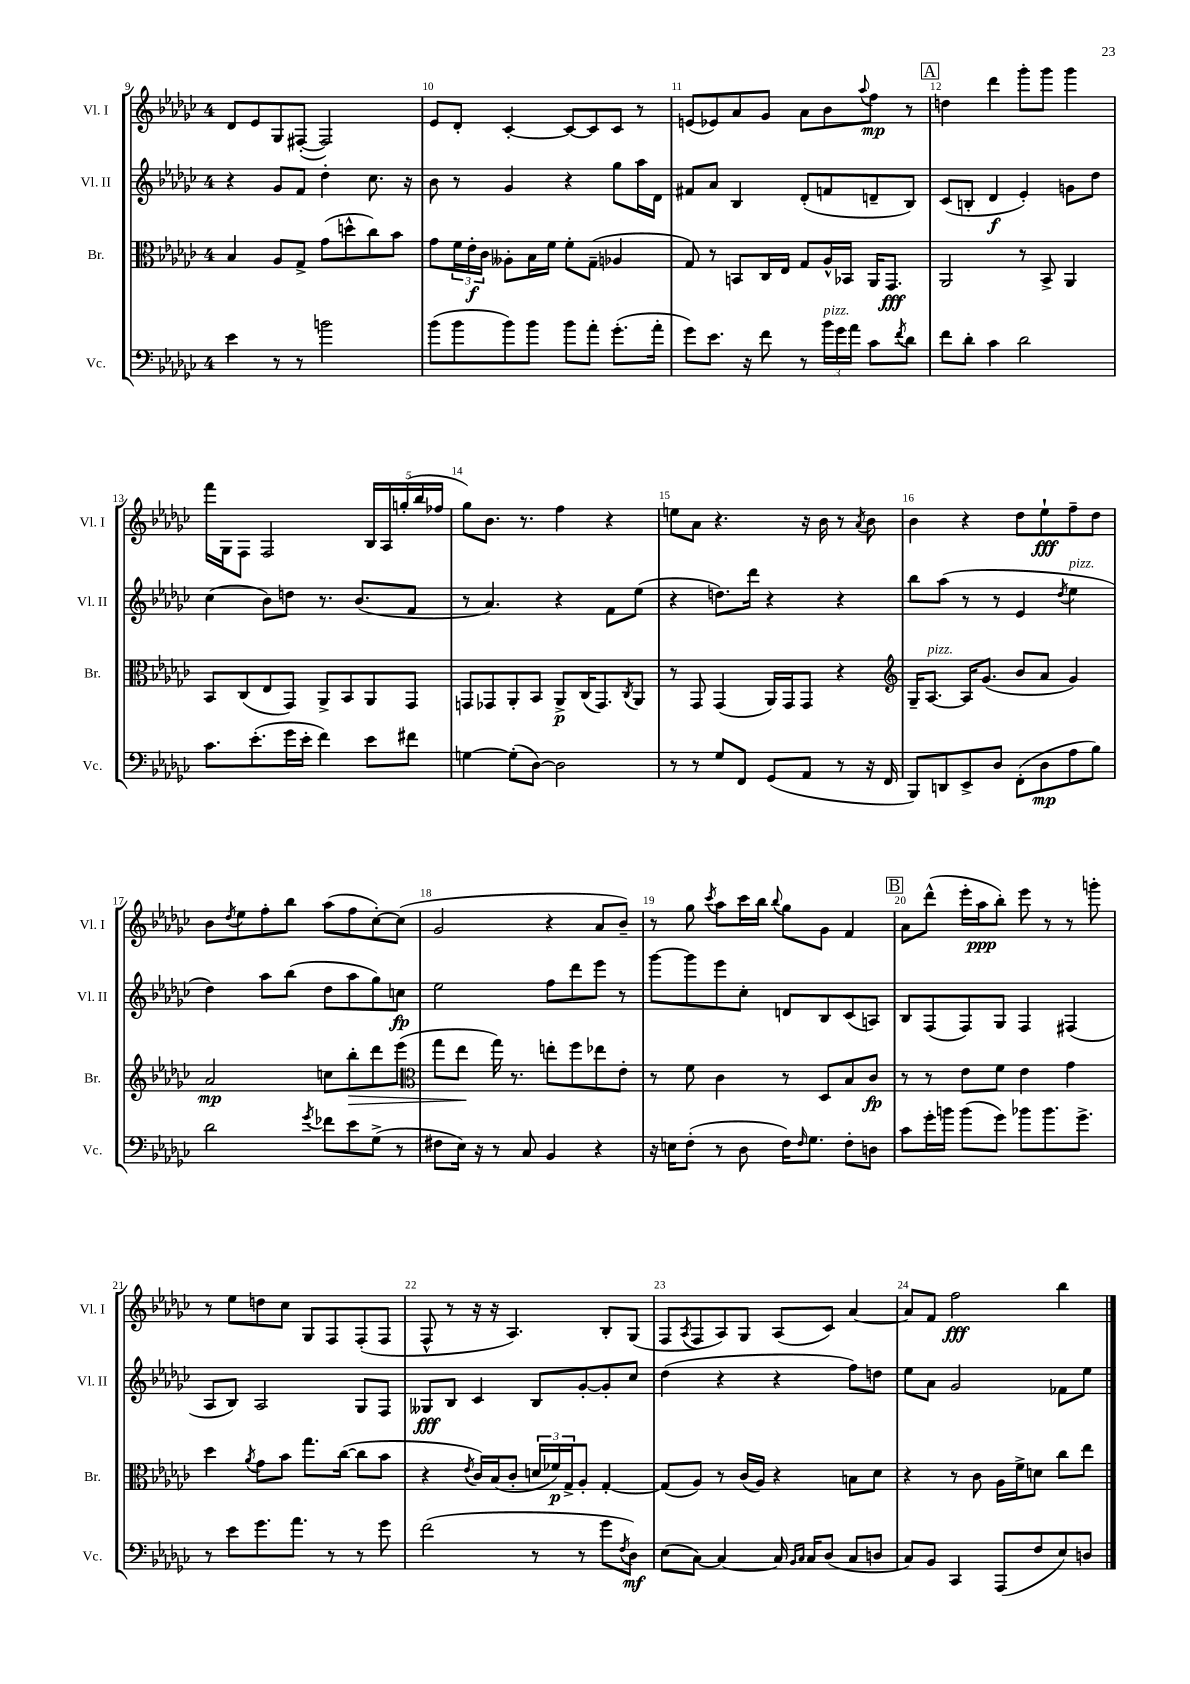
<<
\new StaffGroup <<
\new Staff = "s0" \with { instrumentName = "Vl. I" shortInstrumentName = "Vl. I" } {
    \clef treble \key ges \major \once \override Staff.TimeSignature.style = #'single-digit \time 4/4
    des'8 ees'8 ges8 fis8~-.( fis2) |
    ees'8 des'8-. ces'4~-. ces'8~ ces'8 ces'8 r8 |
    e'8( ees'8) aes'8 ges'8 aes'8 bes'8 \appoggiatura { aes''8 } f''8\mp r8 |
    \mark \markup { \box "A" } d''4 des'''4 ges'''8-. ges'''8 ges'''4 |
    f'''16 ges16 f8 f2 \tuplet 5/4 { bes16 aes16 g''16-.( bes''16 fes''16 } |
    ges''8) bes'8. r8. f''4 r4 |
    e''8 aes'8 r4. r16 bes'16 r8 \acciaccatura { aes'8 } bes'8 |
    bes'4 r4 des''8 ees''8-!\fff f''8-- des''8 |
    bes'8 \acciaccatura { des''8 } ees''8 f''8-. bes''8 aes''8( f''8 ces''8~-.) ces''8( |
    ges'2 r4 aes'8 bes'8--) |
    r8 ges''8 \acciaccatura { ces'''8 } aes''8 ces'''16 bes''16 \appoggiatura { bes''8 } ges''8 ges'8 f'4 |
    \mark \markup { \box "B" } aes'8 des'''8-^( ees'''16-. aes''16\ppp bes''8-.) ees'''8 r8 r8 g'''8-. |
    r8 ees''8 d''8 ces''8 ges8 f8 f8-.( f8 |
    f8-^ r8 r16 r16 aes4.) bes8-. ges8( |
    f8 \acciaccatura { aes8 } f8 aes8) ges8 aes8( ces'8) aes'4~ |
    aes'8 f'8 f''2\fff bes''4 \bar "|." |
}
\new Staff = "s1" \with { instrumentName = "Vl. II" shortInstrumentName = "Vl. II" } {
    \clef treble \key ges \major \once \override Staff.TimeSignature.style = #'single-digit \time 4/4
    r4 ges'8 f'8 des''4-. ces''8. r16 |
    bes'8 r8 ges'4 r4 ges''8 aes''16 des'16 |
    fis'8 aes'8 bes4 des'8-.( f'8 d'8-- bes8) |
    \mark \markup { \box "A" } ces'8( b8-. des'4\f ees'4-.) g'8 des''8 |
    ces''4( bes'8) d''8 r8. bes'8.( f'8 |
    r8 aes'4.) r4 f'8 ees''8( |
    r4 d''8.) des'''16 r4 r4 |
    bes''8 aes''8( r8 r8 ees'4 \acciaccatura { des''8 } ees''4^\markup { \italic "pizz." } |
    des''4) aes''8 bes''8( des''8 aes''8 ges''8) c''8\fp |
    ees''2 f''8 des'''8 ees'''8 r8 |
    ges'''8~ ges'''8 ees'''8 ces''8-. d'8 bes8 ces'8( a8) |
    \mark \markup { \box "B" } bes8 f8( f8) ges8 f4 fis4( |
    aes8 bes8) aes2 ges8 f8 |
    geses8\fff bes8 ces'4 bes8 ges'8~-. ges'8-. ces''8 |
    des''4( r4 r4 f''8) d''8 |
    ees''8 aes'8 ges'2 fes'8 ees''8 \bar "|." |
}
\new Staff = "s2" \with { instrumentName = "Br." shortInstrumentName = "Br." } {
    \clef alto \key ges \major \once \override Staff.TimeSignature.style = #'single-digit \time 4/4
    bes4 aes8 ges8-> ges'8( d''8-^ ces''8) bes'8 |
    ges'8 \tuplet 3/2 { f'16 ees'16-.\f ces'16 } aeses8-. bes16 f'16 f'8-. ges8--( aes4 |
    ges8) r8 b,8 ces16 ees16 ges8 aes16-^ bes,16 aes,16 ges,8.\fff |
    \mark \markup { \box "A" } aes,2 r8 bes,8-> aes,4 |
    bes,8 ces8( ees8 ges,8) aes,8-> bes,8 aes,8 ges,8 |
    g,8 ges,8 aes,8-. bes,8 aes,8->\p ces16( ges,8.) \acciaccatura { ces8 } aes,8 |
    r8 ges,8 ges,4( aes,16) ges,16 ges,8 r4 |
    \clef treble ges16-- aes8.~^\markup { \italic "pizz." } aes16 ges'8.( bes'8 aes'8 ges'4) |
    aes'2\mp c''8 bes''8-.\> des'''8 ees'''8( |
    \clef alto ges''8 ees''8\! ges''16) r8. e''8-. f''8 ees''8 ees'8-. |
    r8 f'8 ces'4 r8 des8 bes8 ces'8\fp |
    \mark \markup { \box "B" } r8 r8 ees'8 f'8 ees'4 ges'4 |
    des''4 \acciaccatura { aes'8 } ges'8 bes'8 ges''8. ces''16~( ces''8 bes'8 |
    r4 \acciaccatura { ees'8 } ces'16) bes16( ces'8-. \tuplet 3/2 { d'16 fes'16\p) ges16-> } aes8-. ges4~-. |
    ges8( aes8) r8 ces'16( aes16) r4 b8 des'8 |
    r4 r8 ces'8 aes16 f'16-> d'8 ces''8 ees''8 \bar "|." |
}
\new Staff = "s3" \with { instrumentName = "Vc." shortInstrumentName = "Vc." } {
    \clef bass \key ges \major \once \override Staff.TimeSignature.style = #'single-digit \time 4/4
    ees'4 r8 r8 b'2 |
    bes'8( bes'8 bes'8) bes'8 bes'8 aes'8-. ges'8.-.( aes'16-. |
    ges'8) ees'8. r16 f'8 r8 \tuplet 3/2 { bes'16^\markup { \italic "pizz." } ges'16 aes'16 } ces'8 \acciaccatura { f'8 } des'8 |
    \mark \markup { \box "A" } f'8 des'8-. ces'4 des'2 |
    ces'8. ees'8.-.( ges'16 ees'16-. f'4) ees'8 fis'8 |
    g4~ g8-.( des8~) des2 |
    r8 r8 ges8 f,8 ges,8( aes,8 r8 r16 f,16 |
    bes,,8) d,8 ees,8-> des8 f,8-.( des8\mp aes8 bes8) |
    des'2 \acciaccatura { ges'8 } fes'8 ees'8 ges8->( r8 |
    fis8 ees16) r16 r8 ces8 bes,4 r4 |
    r16 e16 f8-.( r8 des8 f16) \grace { f16 } ges8. f8-. d8 |
    \mark \markup { \box "B" } ces'8 ges'16-. b'16 b'8( ges'8) bes'8 bes'8. ges'8.-> |
    r8 ees'8 ges'8. aes'8. r8 r8 ges'8 |
    f'2( r8 r8 ges'8 \acciaccatura { f8 } des8\mf) |
    ees8( ces8~) ces4~ ces16 \grace { bes,16 ces16 } ces16 des8( ces8 d8 |
    ces8) bes,8 ces,4 aes,,8( f8 ees8) d8 \bar "|." |
}
>>
>>
\layout { \context { \Score currentBarNumber = #9 \override BarNumber.break-visibility = ##(#f #t #t) barNumberVisibility = #all-bar-numbers-visible } }
